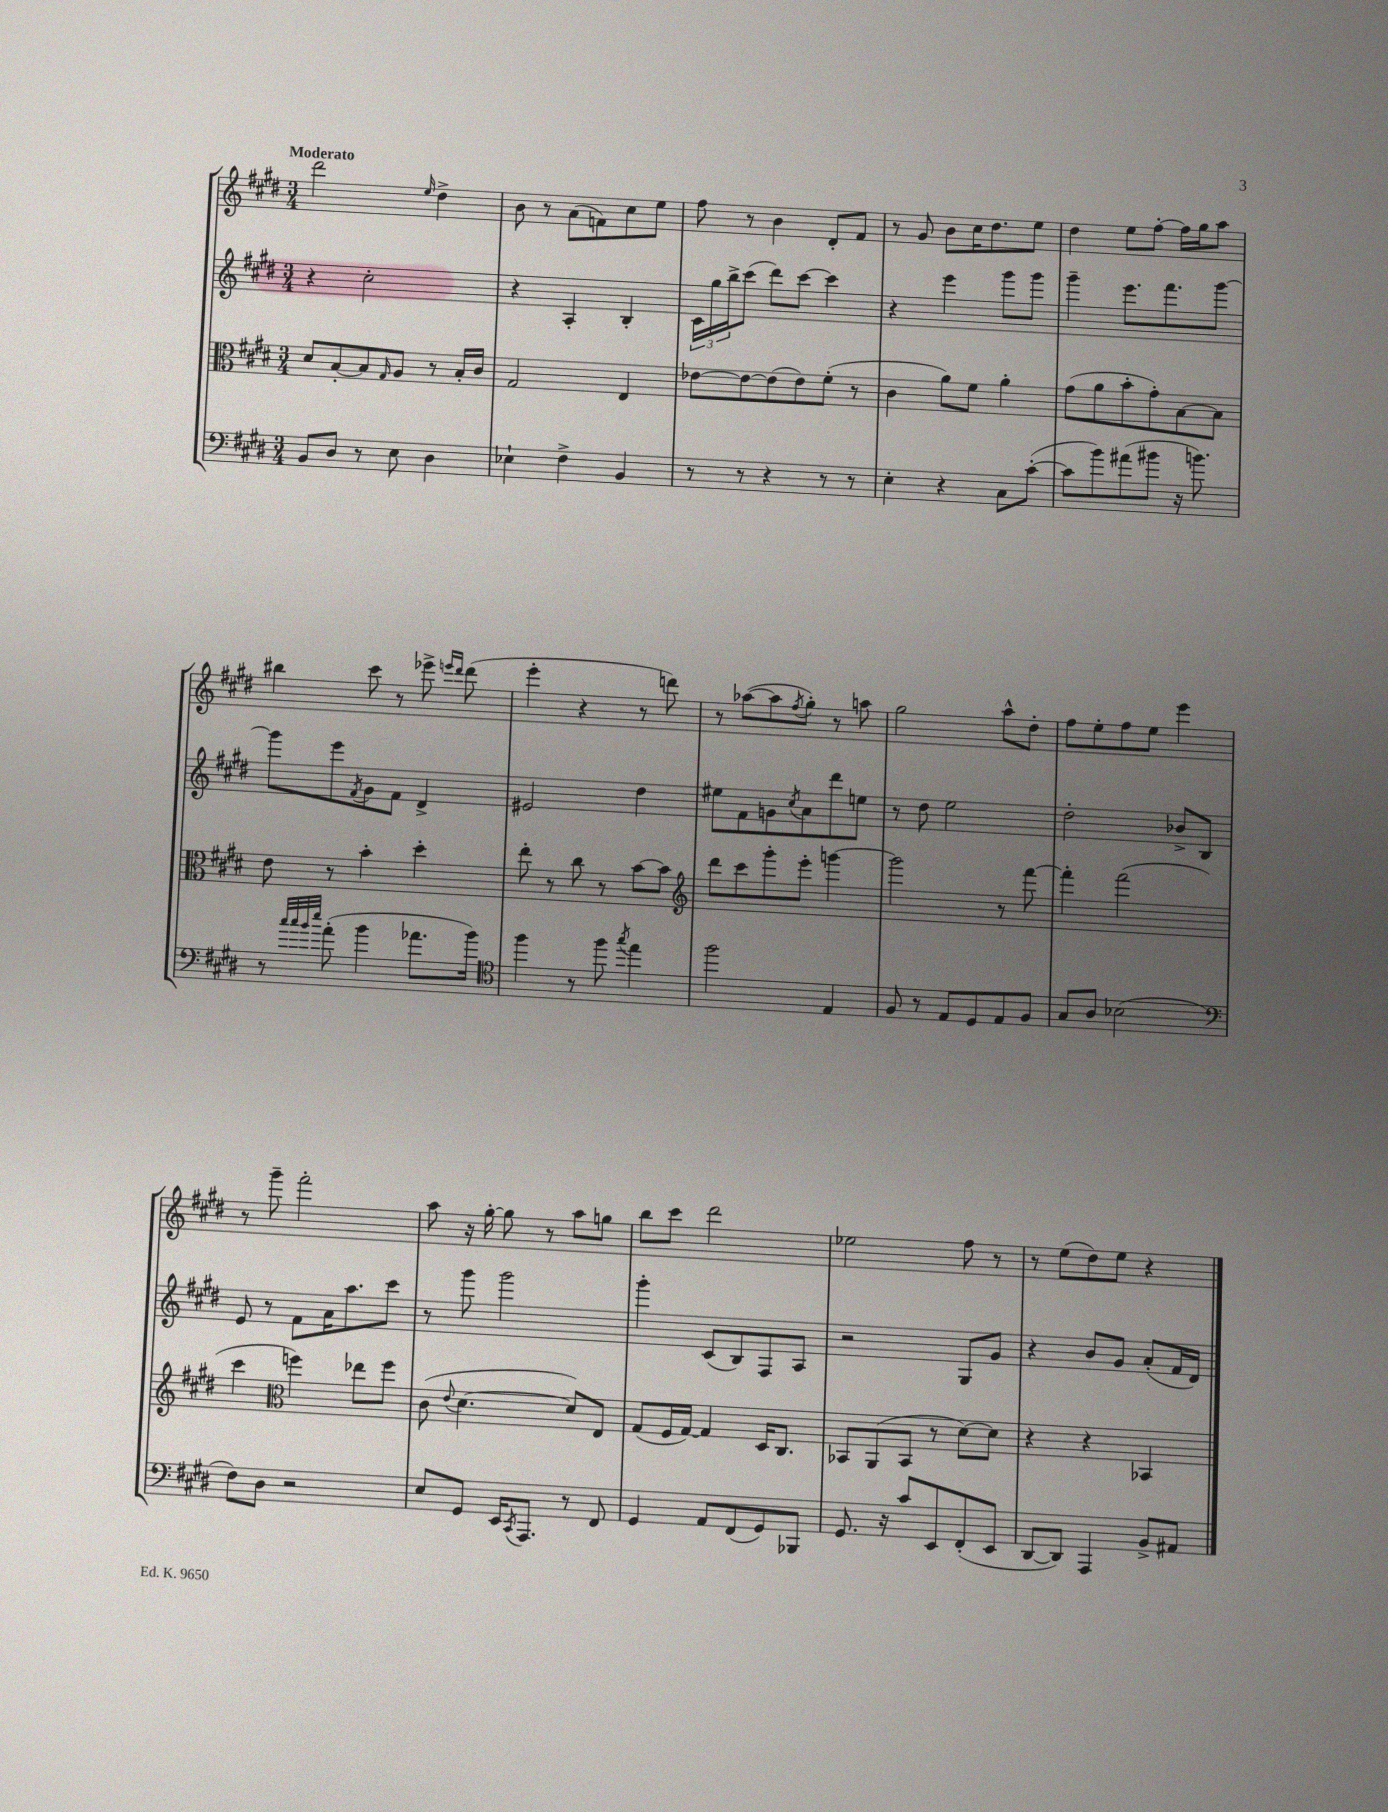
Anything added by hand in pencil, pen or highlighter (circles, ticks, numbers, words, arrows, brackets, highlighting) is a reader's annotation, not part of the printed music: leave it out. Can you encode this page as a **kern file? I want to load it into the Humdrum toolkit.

**kern	**kern	**kern	**kern
*staff4	*staff3	*staff2	*staff1
*clefF4	*clefC3	*clefG2	*clefG2
*k[f#c#g#d#]	*k[f#c#g#d#]	*k[f#c#g#d#]	*k[f#c#g#d#]
*M3/4	*M3/4	*M3/4	*M3/4
8BB	8d#	4r	2ddd#
8D#	[8B'	.	.
8r	8B]	2cc#'	.
.	16qqG#	.	.
8E	8A	.	.
.	.	.	16qqee
4D#	8r	.	4dd#^
.	16B'	.	.
.	16c#	.	.
=	=	=	=
4E-`	2G#	4r	8b
.	.	.	8r
4F#^	.	4A'	(8a
.	.	.	8f)
4BB	4E	4B'	8cc#
.	.	.	8ee
=	=	=	=
8r	[8e-	24c#	8ff#
.	.	24gg#	.
.	.	24bb^	.
8r	8e-_	(8ccc#	8r
4r	(8e-]	8ddd#)	4b
.	8e-)	[8ccc#	.
8r	(8f#'	4ccc#]	8d#'
8r	8r	.	8f#
=	=	=	=
4E'	4c#	4r	8r
.	.	.	8g#
4r	8a)	4eee	8b
.	8f#	.	16cc#
.	.	.	8.dd#
8C#	4a'	8ggg#	.
([8c#'	.	8ggg#	8ee
=	=	=	=
8c#]	(8g#	4ggg#~	4dd#
8b)	8a	.	.
(8a#	8b'	8.eee	8ee
8b#	8g#')	.	[8ff#'
.	.	8.fff#	.
16r	[8B	.	16ff#]
8.b)	.	.	16gg#
.	8B]	[8ggg#	8aa
=	=	=	=
8r	8e	8ggg#]	4bb#
32qqcc#	.	.	.
32qqcc#	.	.	.
32qqb	.	.	.
32qqee	.	.	.
(8a'	8r	8eee	.
.	.	8qf#	.
4b	4b'	8g#	8ccc#
.	.	8f#	8r
8.a-	4dd#'	4d#^	8eee-^
.	.	.	16qqeee
.	.	.	16qqddd#
.	.	.	(8ddd#
16b)	.	.	.
=	=	=	=
*clefC4	*	*	*
4ff#	8ee'	2e#	4eee'
.	8r	.	.
8r	8cc#	.	4r
8ff#	8r	.	.
8qgg#	.	.	.
4ee	[8b	4dd#	8r
.	8b]	.	8ddd)
=	=	=	=
*	*clefG2	*	*
2ff#	8ddd#	8ee#	8r
.	8ccc#	8f#	([8aa-
.	8ggg#'	8g	8aa-]
.	.	8qcc#	8qff#
.	8eee'	8a	8gg#')
4E	[4ggg	8ddd#	8r
.	.	8ee	8aa
=	=	=	=
8F#	2ggg]	8r	2gg#
8r	.	8dd#	.
8E	.	2ee	.
8D#	.	.	.
8E	8r	.	8aa^^
8F#	[8fff#	.	8dd#'
=	=	=	=
8G#	4fff#']	2dd#'	8ff#
8A	.	.	8ee'
(2B-	(2fff#	.	8ff#
.	.	.	8ee
.	.	8b-^	4eee
.	.	8B	.
=	=	=	=
*clefF4	*	*	*
8F#)	4ccc#	8e	8r
8D#	.	8r	8ggg#~
*	*clefC3	*	*
2r	4ff)	8f#	2fff#'
.	.	16a	.
.	.	8.aa	.
.	8ee-	.	.
.	8ff	8ccc#	.
=	=	=	=
8E	(8c#	8r	8aa
.	8qqe	.	.
8GG#	[4.d#	8ggg#	16r
.	.	.	[16gg#'
16EE	.	2ggg#	8gg#]
8qCC#	.	.	.
8.AAA	.	.	.
.	.	.	8r
8r	8d#])	.	8aa
8FF#	8E	.	8gg
=	=	=	=
4GG#	(8G#	4ggg#'	8bb
.	16F#	.	8ccc#
.	[16G#)	.	.
8AA	4G#]	(8c#	2ddd#
(8FF#	.	8B)	.
8GG#)	16D#	8F#	.
.	8.C#	.	.
8BBB-	.	8A	.
=	=	=	=
8.GG#	8BB-	2r	2ee-
.	(8AA	.	.
16r	.	.	.
8c#	8BB-	.	.
8EE	8r	.	.
(8FF#'	[8d#)	8G#	8ff#
8EE	8d#]	8g#	8r
=	=	=	=
[8DD#	4r	4r	8r
8DD#])	.	.	(8ee
4AAA	4r	8b	8dd#)
.	.	8g#	8ee
8BB^	4BB-	(8a'	4r
8AA#	.	16f#	.
.	.	16d#)	.
==	==	==	==
*-	*-	*-	*-
